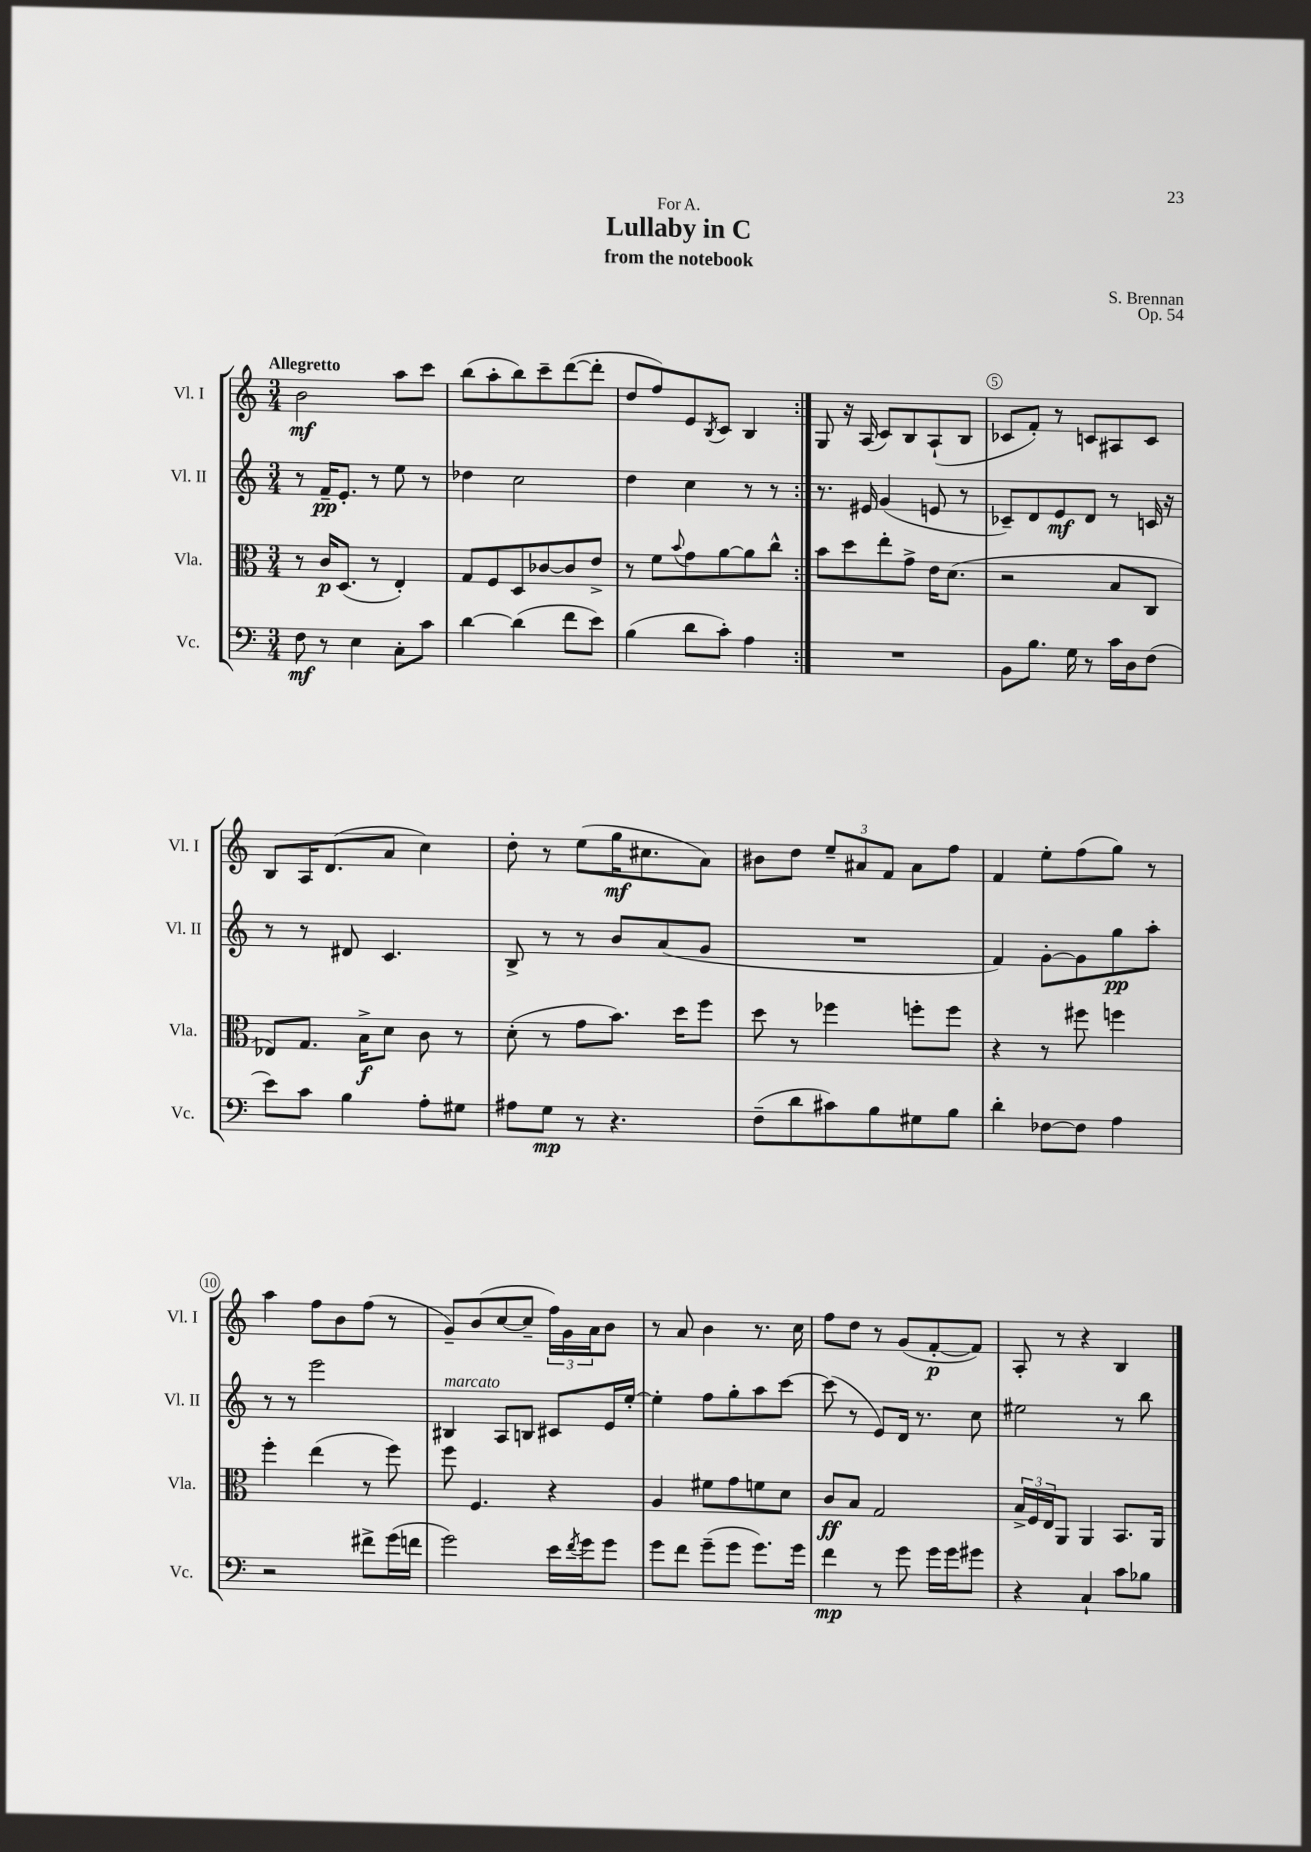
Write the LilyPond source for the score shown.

\header { title = "Lullaby in C" composer = "S. Brennan" subtitle = "from the notebook" dedication = "For A." opus = "Op. 54" }
<<
\new StaffGroup <<
\new Staff = "s0" \with { instrumentName = "Vl. I" shortInstrumentName = "Vl. I" } {
    \clef treble \key c \major \numericTimeSignature \time 3/4 \tempo "Allegretto"
    \repeat volta 2 { b'2\mf a''8 c'''8 |
    b''8( a''8-. b''8) c'''8-- d'''8~( d'''8-. |
    d''8 f''8) e'8 \acciaccatura { b8 } c'8 b4 | }
    g8 r16 a16( c'8) b8 a8-!( b8 |
    ces'8 f'8-.) r8 c'8 ais8 c'8 |
    b8 a16 d'8.( a'8 c''4) |
    d''8-. r8 e''8( g''16\mf cis''8. a'8) |
    bis'8 d''8 \tuplet 3/2 { e''8-- ais'8 f'8 } ais'8 f''8 |
    f'4 e''8-. f''8( g''8) r8 |
    a''4 f''8 b'8 f''8( r8 |
    g'8--) b'8( c''8~ c''8-- \tuplet 3/2 { f''16) g'16 a'16 } b'8 |
    r8 a'8 b'4 r8. c''16 |
    f''8 d''8 r8 g'8( f'8~-.\p f'8) |
    a8-. r8 r4 b4 \bar "|." |
}
\new Staff = "s1" \with { instrumentName = "Vl. II" shortInstrumentName = "Vl. II" } {
    \clef treble \key c \major \numericTimeSignature \time 3/4
    \repeat volta 2 { r8 f'16--\pp e'8.-. r8 e''8 r8 |
    des''4 c''2 |
    d''4 c''4 r8 r8 | }
    r8. eis'16 g'4( e'8 r8 |
    ces'8--) d'8 e'8\mf d'8 r8 c'16 r16 |
    r8 r8 dis'8 c'4. |
    b8-> r8 r8 b'8 a'8( g'8 |
    R2. |
    f'4) g'8~-. g'8 g''8\pp a''8-. |
    r8 r8 e'''2 |
    bis4^\markup { \italic "marcato" } a8 b8 cis'8 e'16 e''16~-. |
    e''4-. f''8 g''8-. a''8 c'''8~ |
    c'''8( r8 e'8) d'16 r8. c''8 |
    eis''2 r8 b''8 \bar "|." |
}
\new Staff = "s2" \with { instrumentName = "Vla." shortInstrumentName = "Vla." } {
    \clef alto \key c \major \numericTimeSignature \time 3/4
    \repeat volta 2 { r8 c'16\p d8.( r8 e4-.) |
    g8 f8 d8 ces'8~ ces'8 e'8-> |
    r8 f'8 \appoggiatura { b'8 } g'8 a'8~ a'8 c''8-^ | }
    b'8 d''8 e''8-. g'8-> e'16 d'8.( |
    r2 b8 c8 |
    ees8) g8. b16->\f d'8 c'8 r8 |
    d'8-.( r8 g'8 b'8.) d''16 f''8 |
    d''8 r8 fes''4 f''8-. f''8 |
    r4 r8 fis''8 f''4 |
    f''4-. e''4( r8 f''8) |
    f''8 f4. r4 |
    a4 fis'8 g'8 f'8 d'8 |
    c'8\ff b8 g2 |
    \tuplet 3/2 { b16-> f16 e16 } a,8 a,4 b,8. a,16 \bar "|." |
}
\new Staff = "s3" \with { instrumentName = "Vc." shortInstrumentName = "Vc." } {
    \clef bass \key c \major \numericTimeSignature \time 3/4
    \repeat volta 2 { f8\mf r8 e4 c8-. c'8 |
    d'4~ d'4( f'8 e'8) |
    b4( d'8 c'8-.) a4 | }
    R2. |
    b,8 b8. g16 r8 c'16 d16 f8( |
    e'8) c'8 b4 a8-. gis8 |
    ais8 g8\mp r8 r4. |
    f8--( d'8 cis'8) b8 gis8 b8 |
    d'4-. fes8~ fes8 a4 |
    r2 fis'8-> g'16( f'16 |
    g'2) e'16 \acciaccatura { f'8 } g'16 g'8 |
    g'8 f'8 g'8--( g'8 g'8.) g'16 |
    f'4\mp r8 g'8 g'16 g'16 gis'8 |
    r4 c4-! c'8 bes8 \bar "|." |
}
>>
>>
\layout { \context { \Score \override BarNumber.break-visibility = ##(#f #t #t) barNumberVisibility = #(every-nth-bar-number-visible 5) \override BarNumber.stencil = #(make-stencil-circler 0.1 0.3 ly:text-interface::print) } }
